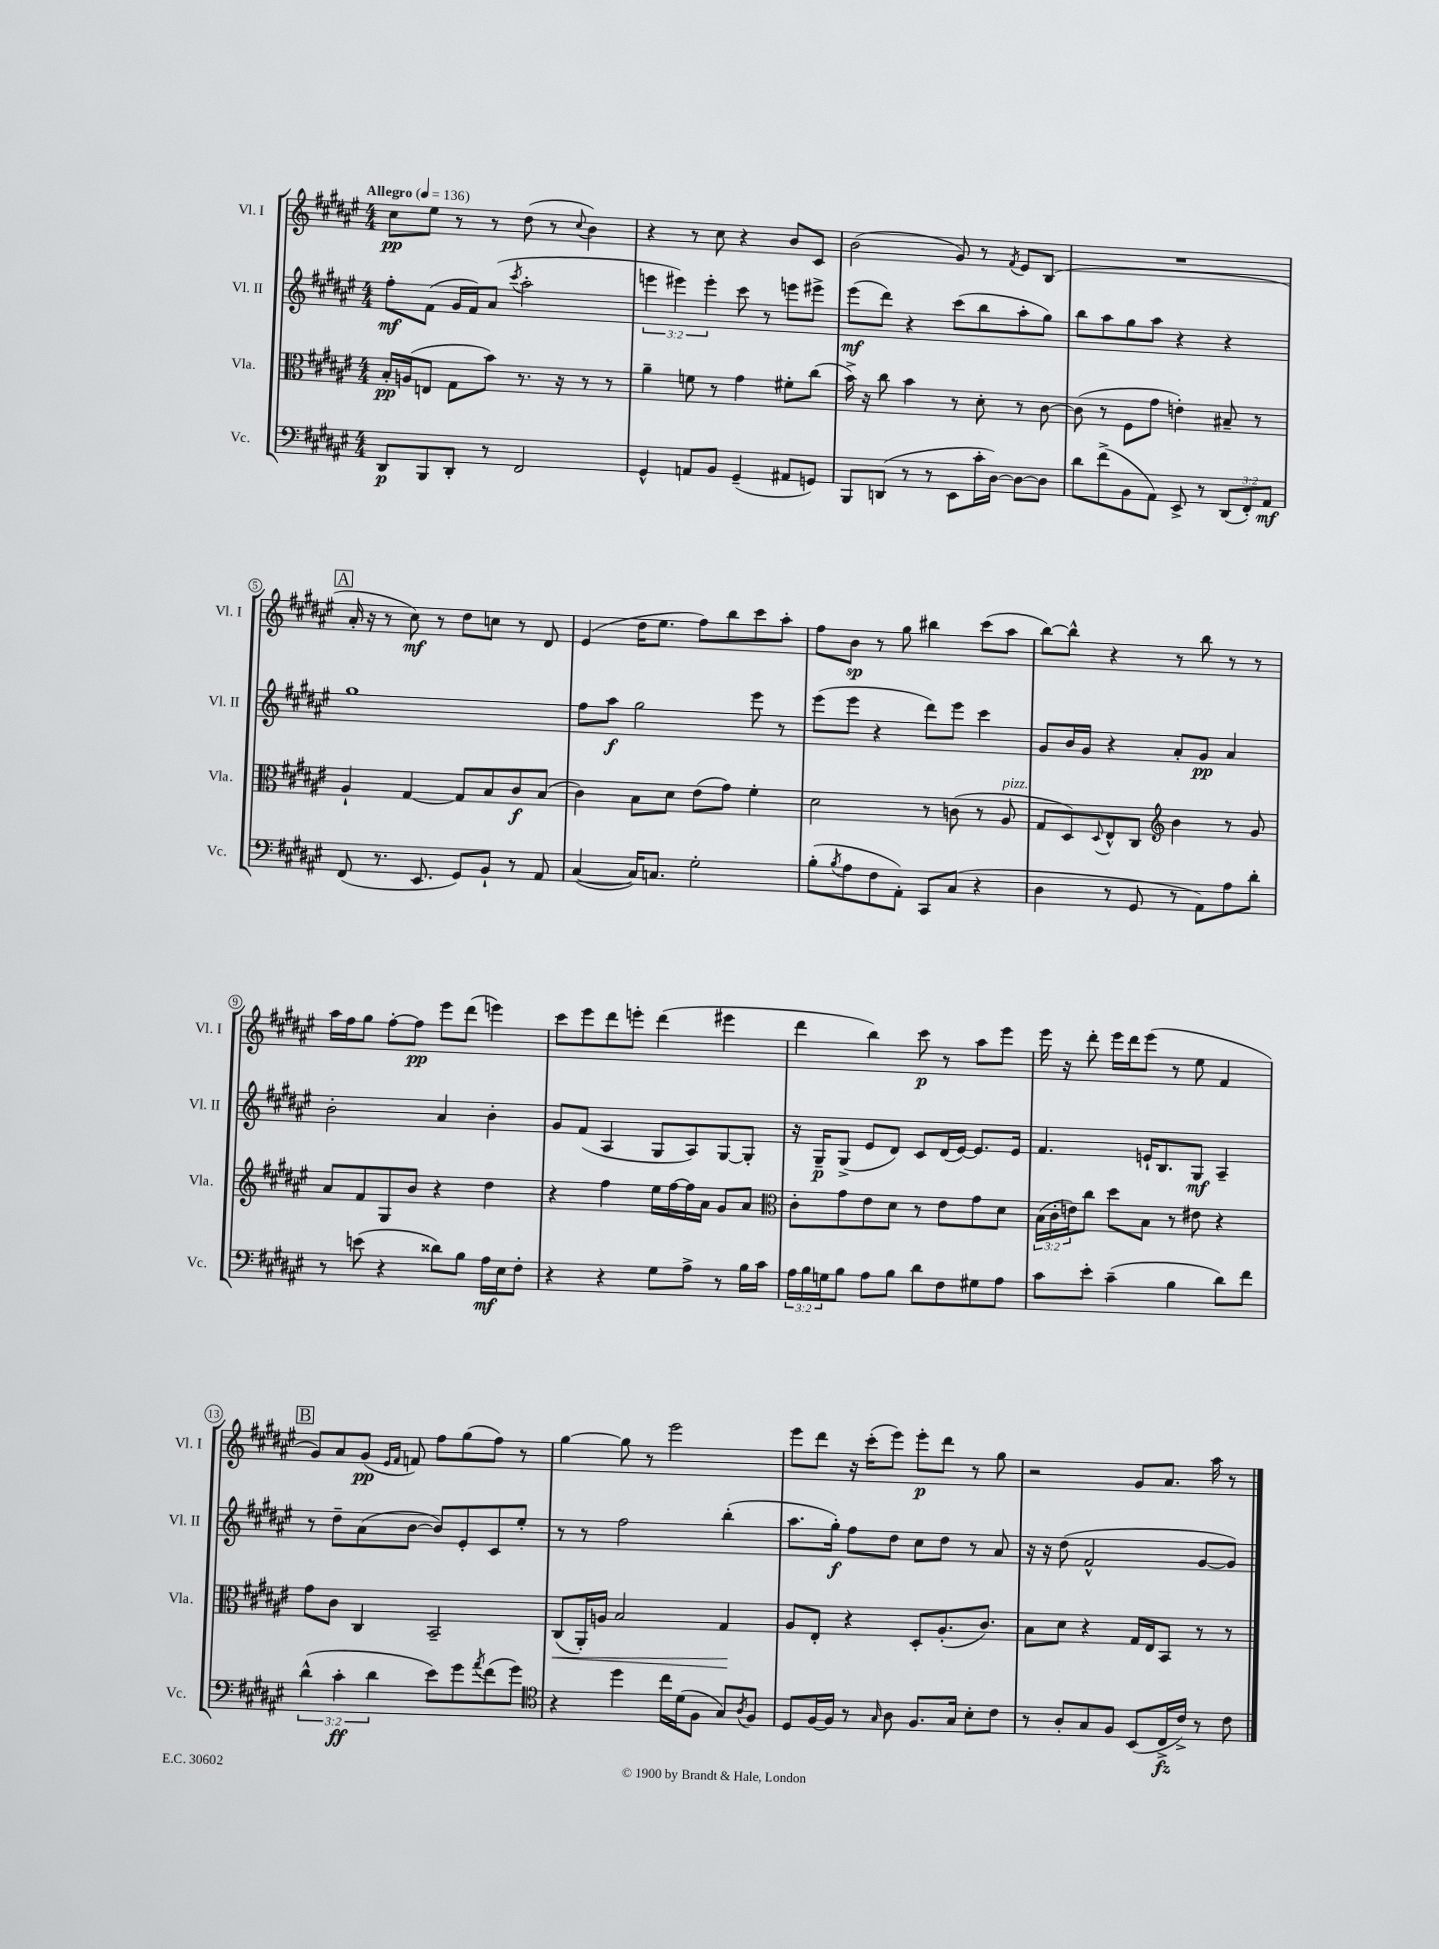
<<
\new StaffGroup <<
\new Staff = "s0" \with { instrumentName = "Vl. I" shortInstrumentName = "Vl. I" } {
    \clef treble \key fis \major \numericTimeSignature \time 4/4 \tempo "Allegro" 4 = 136
    cis''8\pp eis''8 r8 r8 dis''8( r8 \appoggiatura { cis''8 } b'4) |
    r4 r8 cis''8 r4 b'8 cis'8 |
    b'2( gis'8) r8 \acciaccatura { fis'8 } eis'8 b8( |
    R1 |
    \mark \markup { \box "A" } ais'16-. r16 r8 cis''8\mf) r8 dis''8 c''8 r8 dis'8 |
    eis'4( dis''16 eis''8. fis''8) b''8 cis'''8 ais''8-. |
    fis''8 b'8\sp r8 gis''8 bis''4 cis'''8( ais''8 |
    b''8~) b''8-^ r4 r8 b''8 r8 r8 |
    ais''16 fis''16 gis''8 fis''8~-. fis''8\pp eis'''8 dis'''8( e'''4) |
    cis'''8 eis'''8 dis'''8 e'''8-. dis'''4( eis'''4 |
    dis'''4 b''4) cis'''8\p r8 ais''8 eis'''8 |
    eis'''16 r16 dis'''8-. eis'''16 dis'''16 eis'''8( r8 eis''8 fis'4 |
    \mark \markup { \box "B" } gis'8) ais'8 gis'8\pp( \grace { eis'16 fis'16 } f'8) fis''8 gis''8( fis''8) r8 |
    gis''4~ gis''8 r8 eis'''2 |
    eis'''8 dis'''8 r16 cis'''16-.( eis'''8) eis'''8-.\p dis'''8 r8 gis''8 |
    r2 gis'8 ais'8. ais''16 r8 \bar "|." |
}
\new Staff = "s1" \with { instrumentName = "Vl. II" shortInstrumentName = "Vl. II" } {
    \clef treble \key fis \major \numericTimeSignature \time 4/4 \override Staff.TupletNumber.text = #tuplet-number::calc-fraction-text
    fis''8-.\mf fis'8( gis'16 fis'16) ais'8( \acciaccatura { cis'''8 } ais''2-. |
    \tuplet 3/2 { e'''4 eis'''4) eis'''4-. } cis'''8 r8 e'''8 eis'''8-> |
    eis'''8\mf( dis'''8) r4 cis'''8( b''8 ais''8-. gis''8) |
    b''8 ais''8 gis''8 ais''8 r4 r4 |
    \mark \markup { \box "A" } gis''1 |
    fis''8 ais''8\f gis''2 eis'''8 r8 |
    eis'''8( eis'''8 r4 dis'''8) eis'''8 cis'''4 |
    gis'8 b'16 gis'16 r4 ais'8-. gis'8\pp ais'4 |
    b'2-. ais'4 b'4-. |
    gis'8 fis'8( ais4 gis8 ais8) gis8~ gis8-. |
    r16 gis16--\p gis8->( eis'8 dis'8) cis'8 dis'16( eis'16~) eis'8. eis'16 |
    fis'4. e'16-! b8. gis8\mf ais4-- |
    \mark \markup { \box "B" } r8 dis''8-- ais'8( b'8~ b'8) eis'8-. cis'8 eis''8-. |
    r8 r8 fis''2 b''4-.( |
    ais''8. gis''16-.\f) fis''8 dis''8 cis''8 dis''8 r8 ais'8 |
    r16 r16 dis''8( fis'2-^ gis'8~ gis'8) \bar "|." |
}
\new Staff = "s2" \with { instrumentName = "Vla." shortInstrumentName = "Vla." } {
    \clef alto \key fis \major \numericTimeSignature \time 4/4 \override Staff.TupletNumber.text = #tuplet-number::calc-fraction-text
    b16-.\pp a16( e8 gis8 b'8) r8. r16 r8 r8 |
    ais'4-- f'8 r8 gis'4 fis'8-. cis''8( |
    b'16->) r16 cis''8 b'4 r8 dis'8-. r8 cis'8~ |
    cis'8( r8 fis8 gis'8 e'4-.) bis8-- r8 |
    \mark \markup { \box "A" } ais4-! gis4~ gis8 b8 cis'8\f b8( |
    cis'4) b8 dis'8 eis'8( gis'8) fis'4-. |
    dis'2 r8 c'8( r8 ais8^\markup { \italic "pizz." } |
    gis8 dis8) \appoggiatura { dis8 } eis8-^ cis8 \clef treble b'4 r8 gis'8 |
    ais'8 fis'8 gis8 b'8 r4 dis''4 |
    r4 fis''4 eis''16 fis''16~ fis''16 ais'16 gis'8 ais'8 |
    \clef alto cis'8-. gis'8 eis'8 dis'8 r8 eis'8 gis'8 dis'8 |
    \tuplet 3/2 { b16( cis'16-. e'16) } cis''8 dis''8 b8 r8 eis'8 r4 |
    \mark \markup { \box "B" } gis'8 cis'8 cis4 b,2-- |
    cis8\<( ais,16-.) a16 b2 gis4\! |
    ais8 eis8-. r4 dis8-. ais8.-.( cis'8.) |
    b8 dis'8 r4 gis16 eis16 b,8 r8 r8 \bar "|." |
}
\new Staff = "s3" \with { instrumentName = "Vc." shortInstrumentName = "Vc." } {
    \clef bass \key fis \major \numericTimeSignature \time 4/4 \override Staff.TupletNumber.text = #tuplet-number::calc-fraction-text
    dis,8\p b,,8 dis,8-. r8 fis,2 |
    gis,4-^ a,8 b,8 gis,4--( ais,8 g,8) |
    b,,8 d,8( r8 r8 eis,8 cis'16-. dis16~) dis8~ dis8 |
    dis'8 fis'8->( b,8 ais,8) eis,8-> r8 \tuplet 3/2 { dis,8( fis,8-.) ais,8\mf } |
    \mark \markup { \box "A" } fis,8( r8. eis,8. gis,8) b,8-! r8 ais,8 |
    cis4~( cis16) c8. gis2-. |
    b8-.( \acciaccatura { b8 } ais8 fis8 ais,8-.) cis,8 cis8( r4 |
    dis4 r8 gis,8 r8 ais,8) ais8 dis'8-. |
    r8 e'8( r4 disis'8) b8 ais16\mf eis16 fis8-. |
    r4 r4 gis8 ais8-> r8 b16 cis'16 |
    \tuplet 3/2 { ais16 b16 g16 } b8 ais8 b8 dis'8 fis8 gis8 ais8 |
    cis'8 eis'8-. cis'4--( b4 dis'8) fis'8 |
    \mark \markup { \box "B" } \tuplet 3/2 { dis'4-^( cis'4-.\ff dis'4 } eis'8) gis'8 \acciaccatura { ais'8 } fis'8( gis'8) |
    \clef tenor r4 dis''4 cis''16 dis'16( fis8 gis8) \acciaccatura { ais8 } fis8 |
    dis8 fis16~ fis16 r8 \grace { gis16 } ais8 fis8. gis16 b8-. cis'8 |
    r8 ais8-. gis8 fis8 b,8( cis16->\fz cis'16->) r8 cis'8 \bar "|." |
}
>>
>>
\layout { \context { \Score \override BarNumber.stencil = #(make-stencil-circler 0.1 0.3 ly:text-interface::print) } }
